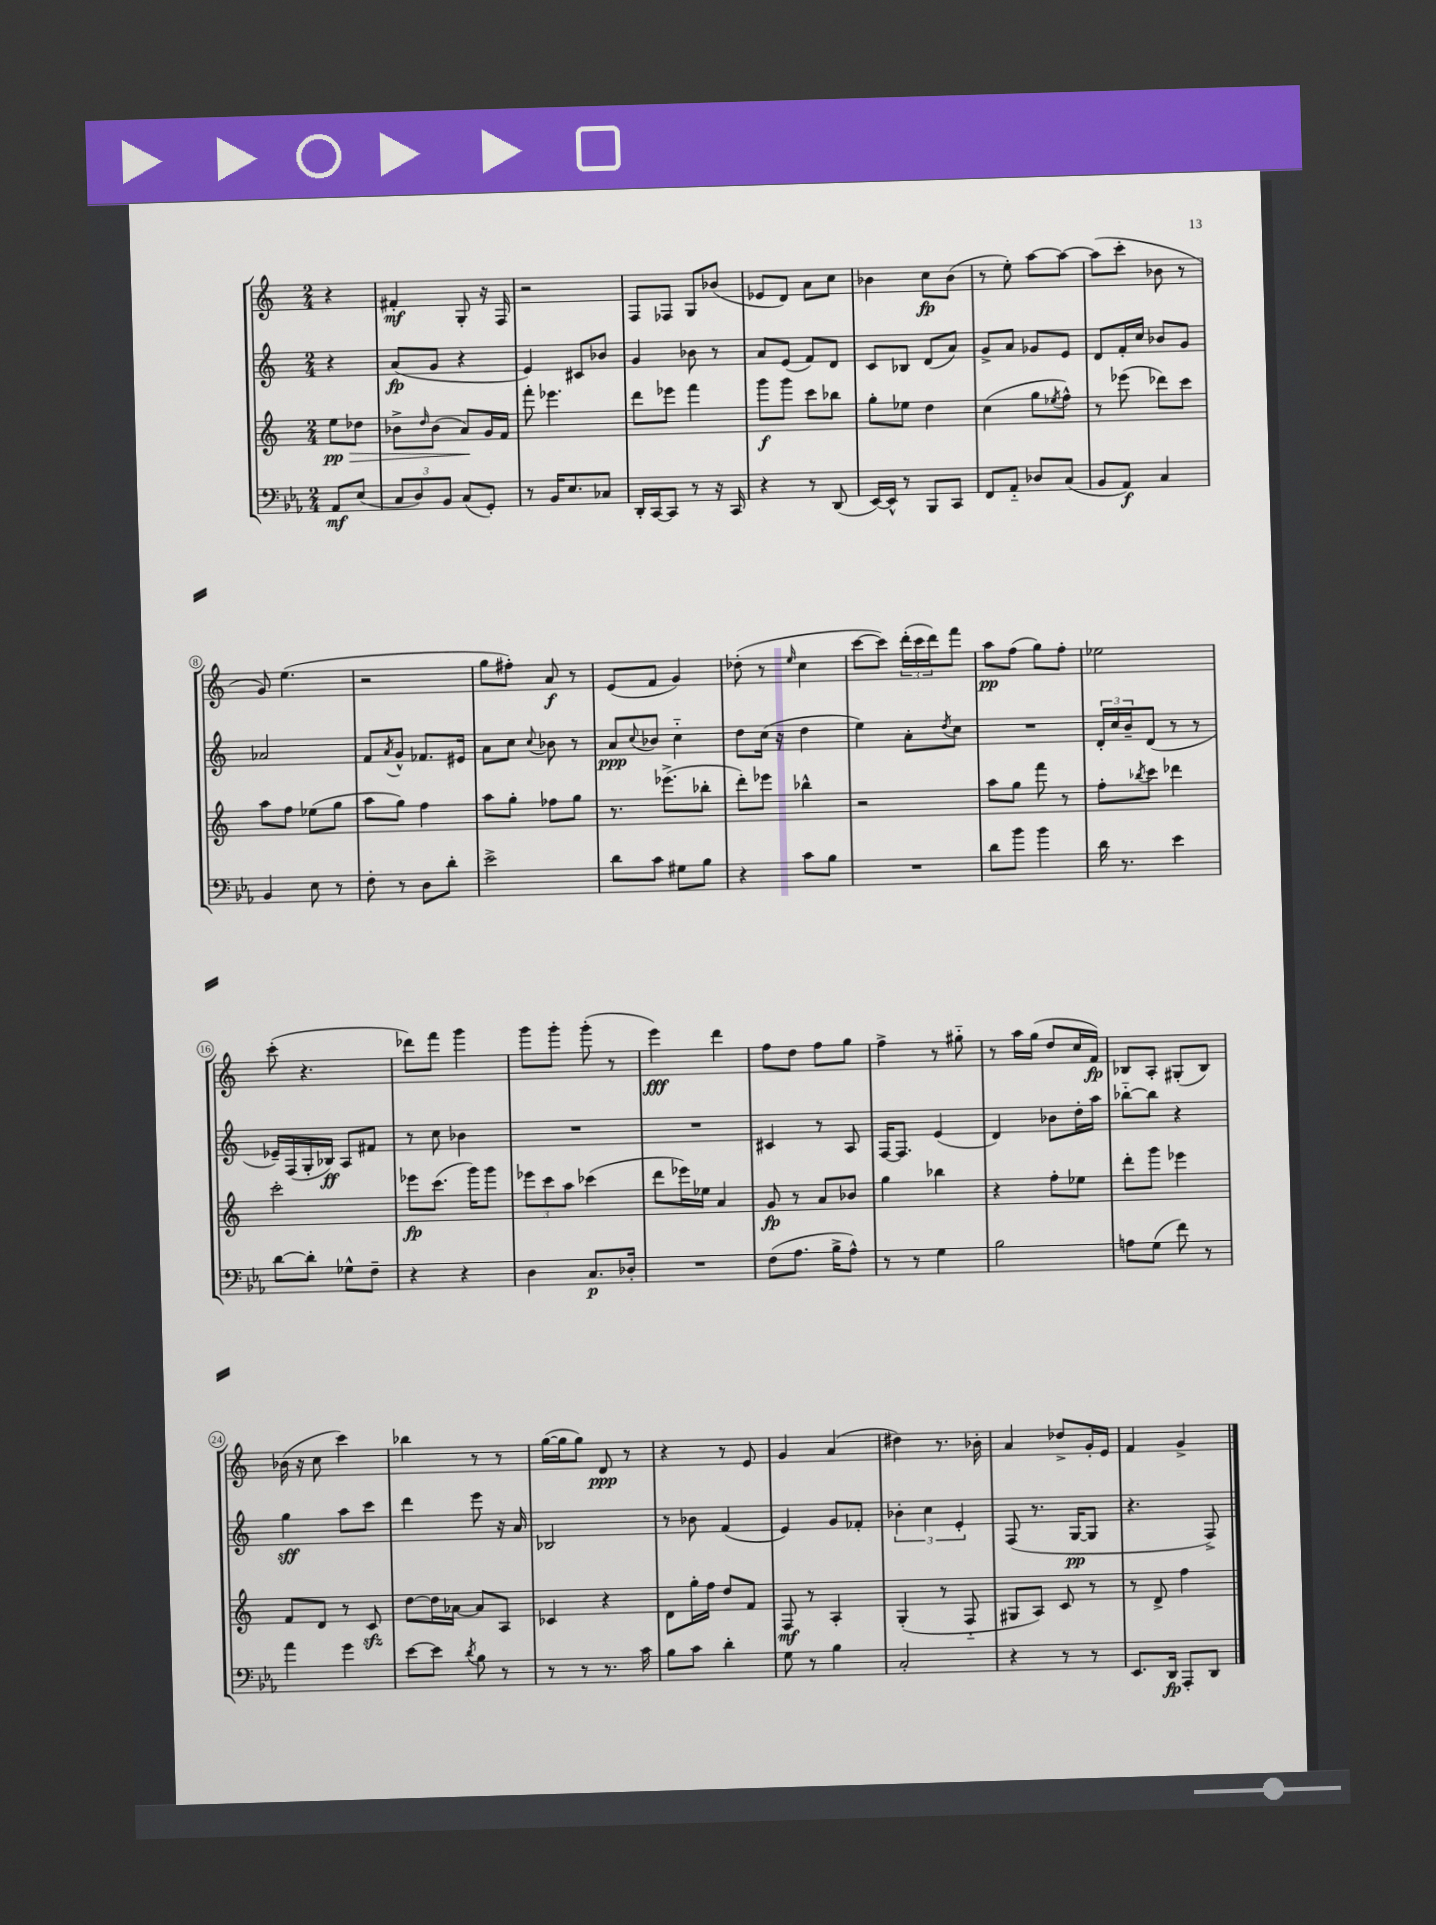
<<
\new StaffGroup <<
\new Staff = "s0" {
    \clef treble \key c \major \numericTimeSignature \time 2/4 \partial 4
    r4 |
    fis'4-.\mf g8-. r16 f16 |
    r2 |
    f8 fes8 g8 bes'8( |
    ees'8 d'8) a'8 c''8 |
    bes'4 c''8\fp bes'8( |
    r8 e''8-.) a''8~ a''8~ |
    a''8( c'''8-. bes'8 r8 |
    g'8) e''4.( |
    r2 |
    g''8 fis''8-.) a'8\f r8 |
    e'8( f'8 g'4) |
    des''8-.( r8 \grace { e''16 } c''4 |
    c'''8~ c'''8) \tuplet 3/2 { d'''16-.( c'''16 d'''16) } f'''8 |
    a''8\pp f''8( g''8) f''8-. |
    ees''2 |
    c'''8-.( r4. |
    des'''8) f'''8 g'''4 |
    g'''8 g'''8-. g'''8-.( r8 |
    e'''4\fff) d'''4 |
    f''8 d''8 f''8 g''8 |
    f''4-> r8 gis''8-_ |
    r8 a''16 g''16( d''8 c''16 f'16\fp) |
    bes8 a8-. gis8-.( bes8) |
    bes'16( r16 c''8 c'''4) |
    bes''4 r8 r8 |
    g''16~( g''16 g''8) d'8\ppp r8 |
    r4 r8 e'8 |
    g'4 a'4( |
    dis''4) r8. bes'16-. |
    a'4 des''8-> g'16-. e'16 |
    f'4 g'4-> \bar "|." |
}
\new Staff = "s1" {
    \clef treble \key c \major \numericTimeSignature \time 2/4 \partial 4
    r4 |
    a'8\fp( g'8 r4 |
    e'4) cis'8 bes'8 |
    g'4 bes'8 r8 |
    a'8 e'8( f'8) d'8 |
    c'8 bes8 d'8( a'8) |
    g'8-> a'8 ges'8 e'8 |
    d'8 f'16-. c''16 bes'8 g'8 |
    aes'2 |
    f'8 \acciaccatura { a'8 } g'8-^ fes'8. eis'16 |
    a'8 c''8 \appoggiatura { c''8 } bes'8 r8 |
    a'8\ppp \appoggiatura { c''8 } bes'8 c''4-_ |
    d''8 c''16( r16 d''4 |
    e''4) a'8-. \acciaccatura { d''8 } c''8 |
    R2 |
    \tuplet 3/2 { d'16-. c''16 b'16-- } d'8( r8 r8 |
    ees'16--) f16( g16-. bes16\ff) a8 fis'8 |
    r8 c''8 bes'4 |
    R2 |
    R2 |
    cis'4 r8 a8 |
    f16~ f8. e'4( |
    d'4) bes'8 d''16-. a''16 |
    bes''8~-_ bes''8 r4 |
    g''4\sff a''8 c'''8 |
    d'''4 e'''8 r16 a'16 |
    bes2 |
    r8 bes'8 f'4( |
    e'4) g'8 fes'8-. |
    \tuplet 3/2 { bes'4-. c''4 e'4-. } |
    f8( r8. g16~\pp g8 |
    r4. f8->) \bar "|." |
}
\new Staff = "s2" {
    \clef treble \key c \major \numericTimeSignature \time 2/4 \partial 4
    e''8\pp\> des''8 |
    bes'8-> \grace { d''16 } bes'8( a'8\!) g'16 f'16 |
    f'''8-. ees'''4. |
    d'''8 ees'''8 f'''4 |
    g'''8\f g'''8 c'''8 bes''8 |
    g''8-. ees''8 d''4 |
    c''4( g''8 \acciaccatura { ees''8 } f''8-^) |
    r8 ees'''8( des'''8) c'''8 |
    a''8 f''8 ees''8( g''8 |
    a''8 g''8) f''4 |
    a''8 g''8-. fes''8 g''8 |
    r8. ees'''8.->( bes''8-. |
    d'''8-.) ees'''8 bes''4-^ |
    r2 |
    a''8 g''8 f'''8 r8 |
    f''8-. \acciaccatura { bes''8 } c'''8 des'''4 |
    c'''2-. |
    ees'''8\fp c'''8.( g'''16) g'''8 |
    \tuplet 3/2 { ees'''8 c'''8 a''8 } ces'''4( |
    d'''8 ees'''16) ees''16 a'4 |
    g'8\fp r8 a'8 bes'8 |
    g''4 bes''4 |
    r4 f''8-. ees''8 |
    d'''8-. g'''8 ees'''4 |
    f'8 d'8 r8 c'8\sfz |
    d''8~ d''16 aes'16~ aes'8 a8 |
    ces'4 r4 |
    d'8 g''16-. f''16 d''8 f'8 |
    f8\mf r8 a4-. |
    g4-.( r8 f8-_ |
    gis8 a8) c'8 r8 |
    r8 d'8-> f''4 \bar "|." |
}
\new Staff = "s3" {
    \clef bass \key ees \major \numericTimeSignature \time 2/4 \partial 4
    aes,8\mf ees8( |
    \tuplet 3/2 { c8 d8) bes,8 } c8( g,8-.) |
    r8 bes,16 ees8. ces8 |
    d,16-. c,16~ c,8 r8 r16 c,16 |
    r4 r8 d,8( |
    ees,16~) ees,16-^ r8 bes,,8 c,8 |
    f,8 aes,8-_ des8 c8( |
    bes,8 aes,8\f) c4 |
    bes,4 ees8 r8 |
    f8-. r8 d8 d'8-. |
    ees'2-> |
    d'8 c'8 gis8 bes8 |
    r4 c'8 bes8 |
    R2 |
    d'8 bes'8 bes'4 |
    d'16 r8. ees'4 |
    d'8~ d'8-. ges8-^ f8-- |
    r4 r4 |
    d4 c8.\p des16-. |
    R2 |
    f8( aes8. bes16-> aes8-^) |
    r8 r8 g4 |
    bes2 |
    a8 g8( f'8) r8 |
    aes'4 g'4 |
    ees'8~ ees'8 \acciaccatura { d'8 } bes8 r8 |
    r8 r8 r8. c'16 |
    bes8 c'8 d'4-. |
    g8 r8 bes4 |
    c2-. |
    r4 r8 r8 |
    ees,8. d,16\fp aes,,8-. d,8 \bar "|." |
}
>>
>>
\layout { \context { \Score \override BarNumber.stencil = #(make-stencil-circler 0.1 0.3 ly:text-interface::print) } }
